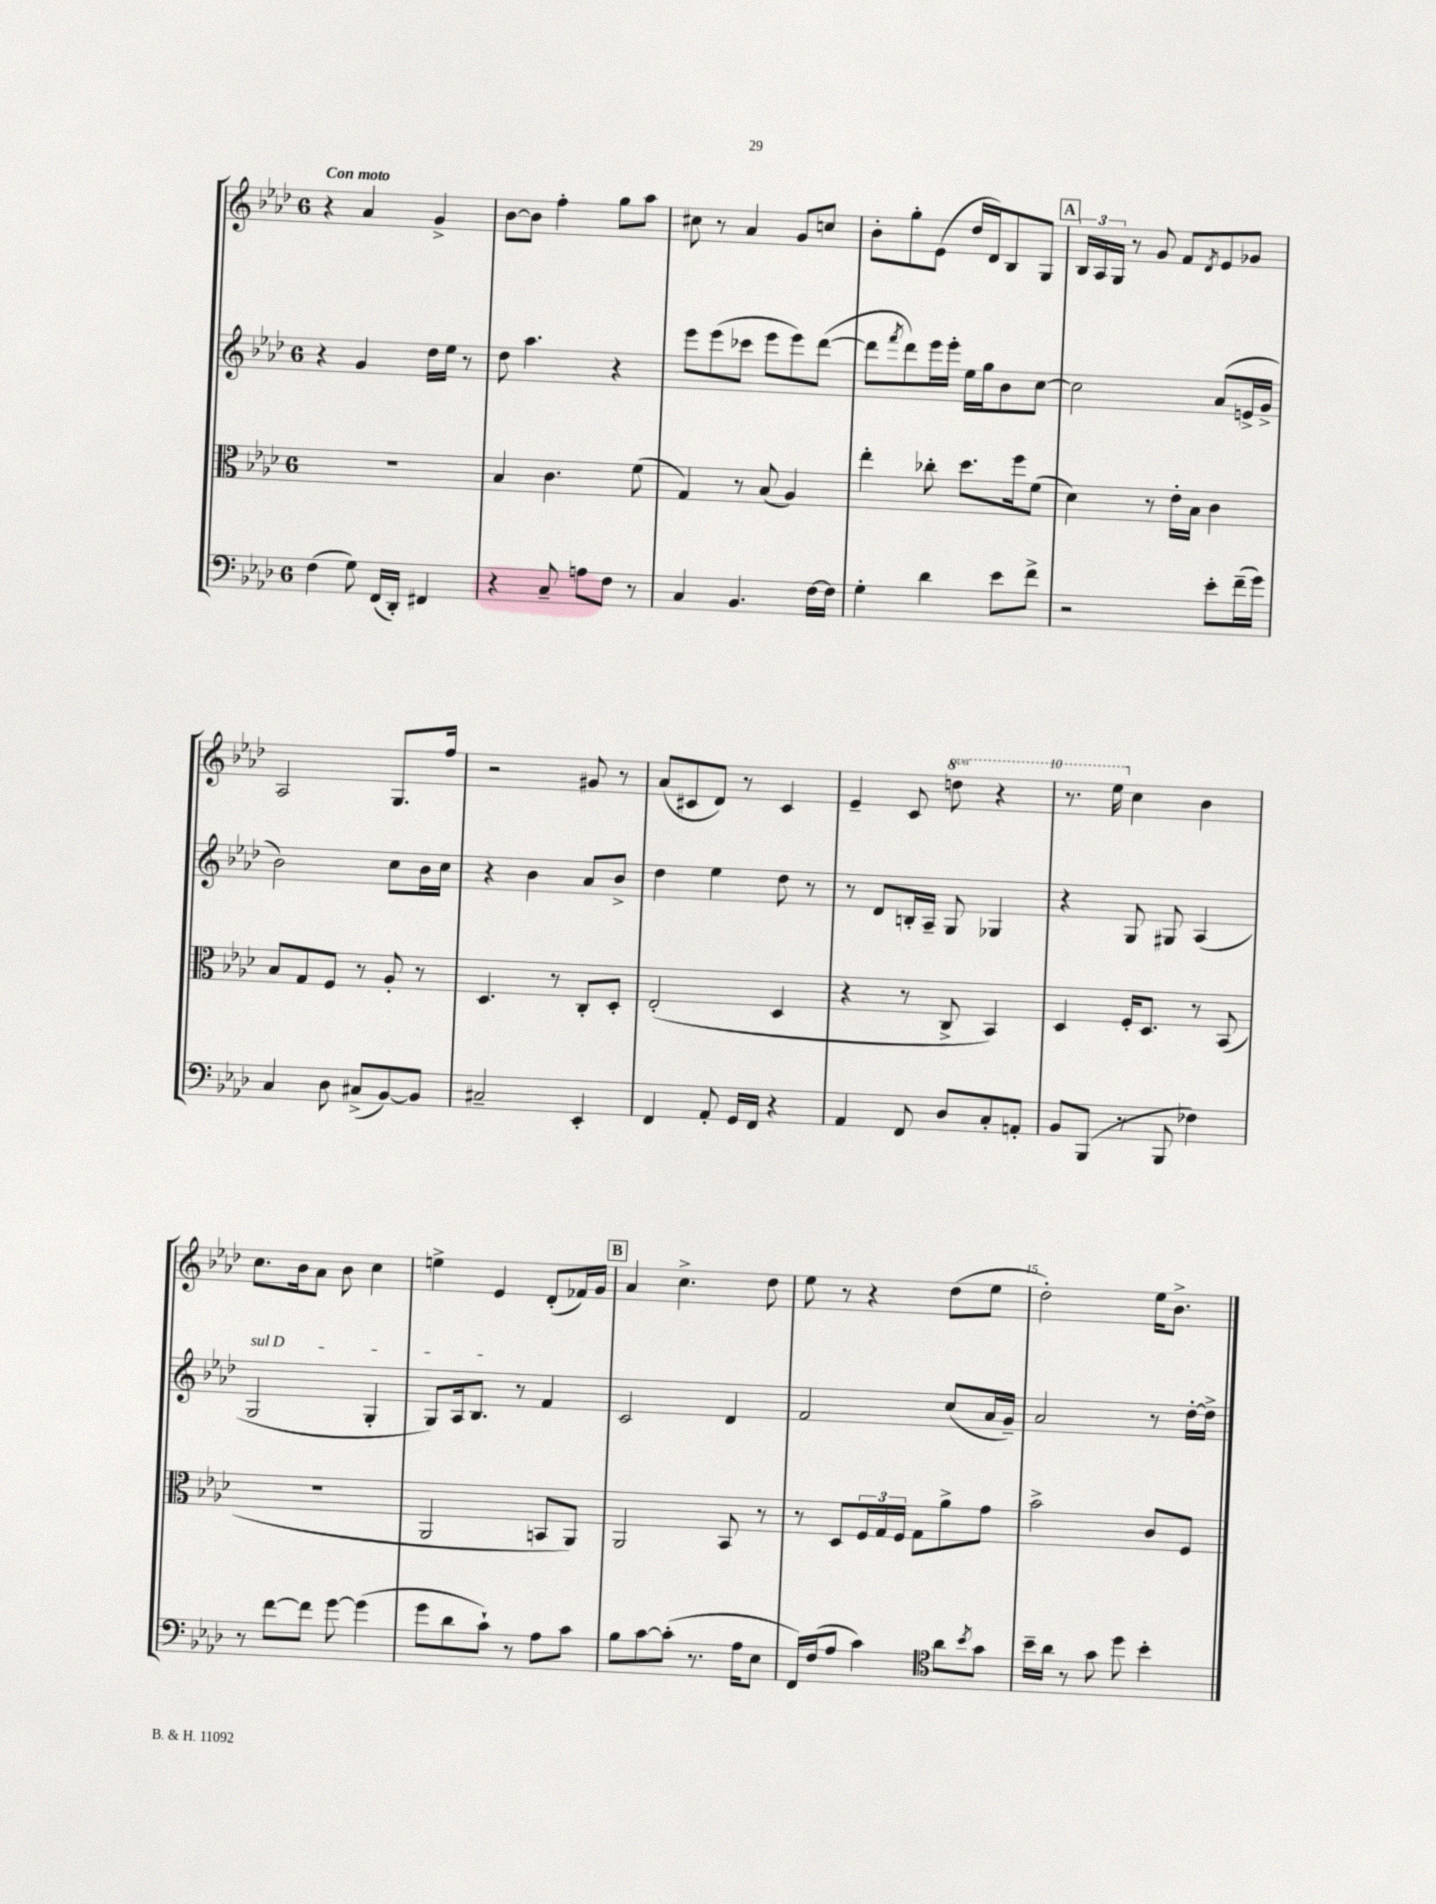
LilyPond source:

<<
\new StaffGroup <<
\new Staff = "s0" {
    \clef treble \key aes \major \once \override Staff.TimeSignature.style = #'single-digit \time 6/8 \set Staff.ottavationMarkups = #ottavation-simple-ordinals \tempo "Con moto"
    r4 aes'4 g'4-> |
    bes'8~ bes'8 f''4-. g''8 aes''8 |
    cis''8 r8 aes'4 g'8 c''8 |
    bes'8-. g''8-. ees'8( des''16 des'16) bes8 g8 |
    \mark \markup { \box "A" } \tuplet 3/2 { bes16 aes16 g16 } r8 g'8 f'8 \acciaccatura { des'8 } ees'8 ges'8 |
    aes2 g8. f''16 |
    r2 gis'8 r8 |
    aes'8( cis'8 des'8) r8 cis'4 |
    ees'4-- c'8 \ottava #1 d'''8 r4 |
    r8. ees'''16 \ottava #0 c''4 bes'4 |
    c''8. bes'16 aes'8 bes'8 c''4 |
    e''4-> ees'4 des'8-.( fes'16) g'16 |
    \mark \markup { \box "B" } aes'4 c''4.-> des''8 |
    ees''8 r8 r4 des''8( ees''8 |
    des''2-.) ees''16 bes'8.-> \bar "|." |
}
\new Staff = "s1" {
    \clef treble \key aes \major \once \override Staff.TimeSignature.style = #'single-digit \time 6/8
    r4 g'4 des''16 ees''16 r8 |
    des''8 aes''4. r4 |
    ees'''8 ees'''8( ces'''8 ees'''8 ees'''8) des'''8~( |
    des'''8 \acciaccatura { f'''8 } des'''8) ees'''16 ees'''16-. ees''16 g''16 bes'8 c''8~ |
    \mark \markup { \box "A" } c''2 aes'8( e'16-> g'16-> |
    bes'2) c''8 bes'16 c''16 |
    r4 bes'4 aes'8 bes'8-> |
    des''4 ees''4 des''8 r8 |
    r8 des'8 b16-. aes16-- g8 ges4 |
    r4 g8 gis8 aes4( |
    \once \override TextSpanner.bound-details.left.text = \markup { \italic "sul D" } g2\startTextSpan g4-. |
    g8) aes16 bes8.\stopTextSpan r8 f'4 |
    \mark \markup { \box "B" } c'2 des'4 |
    f'2 c''8( aes'16 g'16--) |
    aes'2 r8 des''16~-. des''16-> \bar "|." |
}
\new Staff = "s2" {
    \clef alto \key aes \major \once \override Staff.TimeSignature.style = #'single-digit \time 6/8
    R2. |
    bes4 c'4. f'8( |
    g4) r8 bes8( aes4) |
    ees''4-. ces''8-. des''8. f''16 f'8( |
    \mark \markup { \box "A" } des'4) r8 ees'16-. bes16 c'4 |
    bes8 g8 f8 r8 aes8-. r8 |
    des4. r8 c8-. des8-. |
    ees2-.( des4 |
    r4 r8 c8-> bes,4) |
    des4 f16-. des8. r8 bes,8( |
    R2. |
    aes,2 b,8 aes,8) |
    \mark \markup { \box "B" } aes,2 bes,8 r8 |
    r8 des8 \tuplet 3/2 { f16 g16 f16 } g8 aes'8-> g'8 |
    bes'2-> c'8 f8 \bar "|." |
}
\new Staff = "s3" {
    \clef bass \key aes \major \once \override Staff.TimeSignature.style = #'single-digit \time 6/8
    f4( g8) f,16( des,16-.) fis,4 |
    r4 c8-- a8 f8 r8 |
    c4 bes,4. f16~ f16 |
    g4-. des'4 ees'8 f'8-> |
    \mark \markup { \box "A" } r2 ees'8-. f'16--( g'16) |
    c4 des8 cis8->( bes,8~) bes,8 |
    cis2-- ees,4-. |
    f,4 aes,8-. g,16 f,16 r4 |
    aes,4 f,8 des8 c8-. a,8-. |
    bes,8 bes,,8( r8 bes,,8 fes4) |
    r8 f'8~ f'8 g'8~ g'4( |
    g'8 des'8 c'8-!) r8 aes8 c'8 |
    \mark \markup { \box "B" } bes8 c'8~ c'8-.( r8. aes16 ees8 |
    f,16) f16( aes8 c'4) \clef tenor aes'8 \acciaccatura { bes'8 } g'8 |
    bes'16-- aes'16 r8 g'8 des''8 bes'4-. \bar "|." |
}
>>
>>
\layout { \context { \Score \override BarNumber.break-visibility = ##(#f #t #t) barNumberVisibility = #(every-nth-bar-number-visible 5) } }
